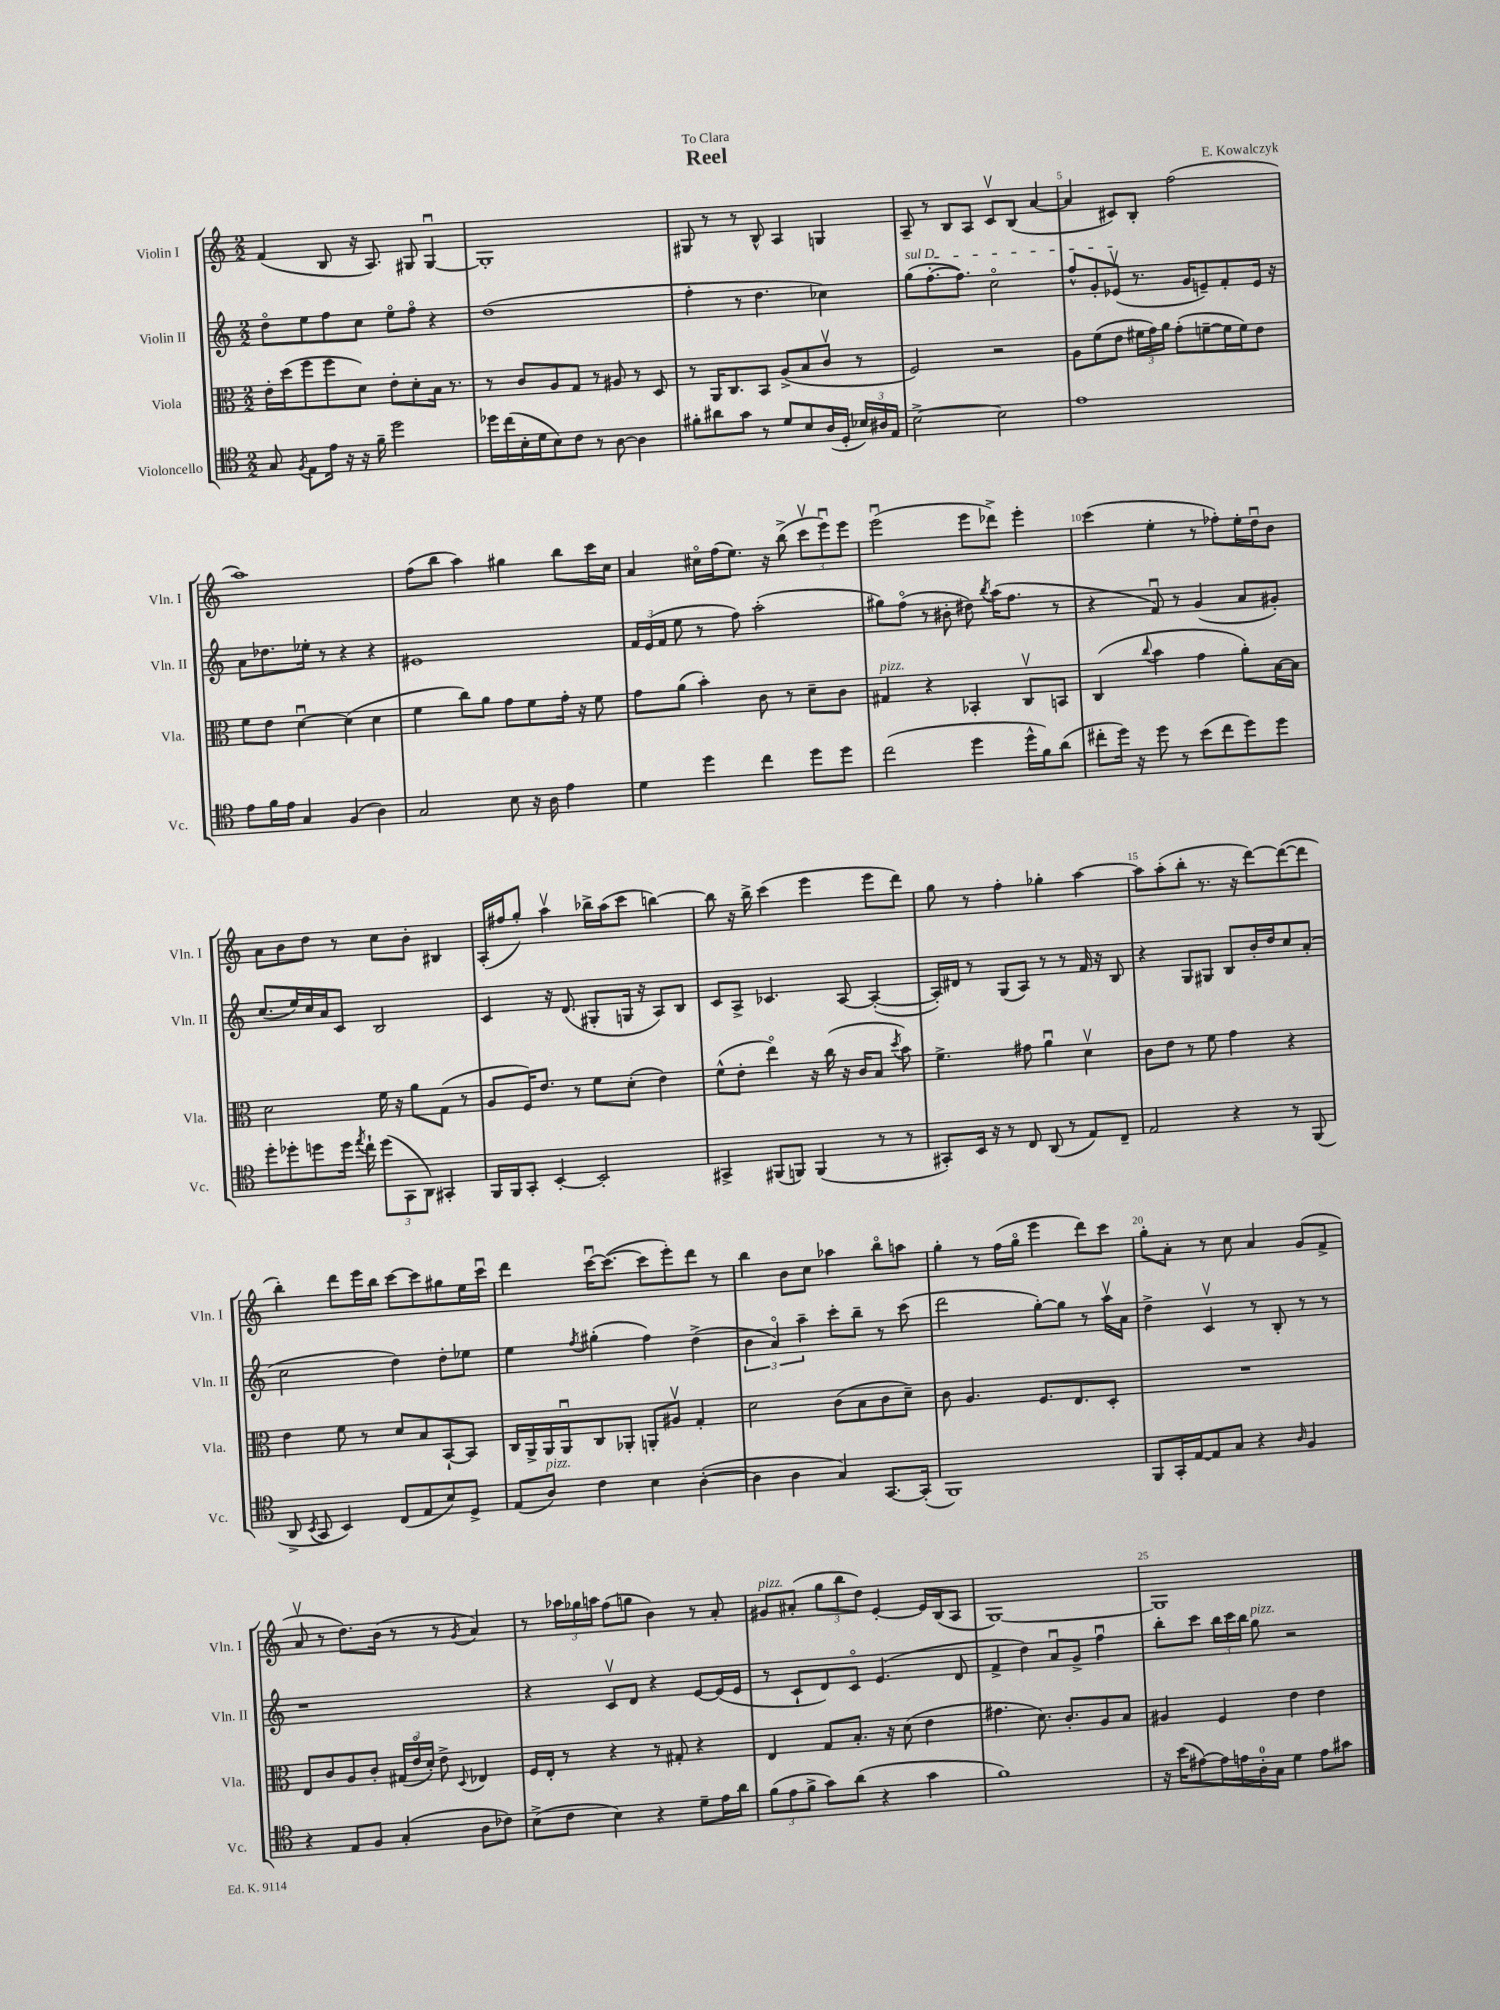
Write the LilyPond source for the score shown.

\header { title = "Reel" composer = "E. Kowalczyk" dedication = "To Clara" }
<<
\new StaffGroup <<
\new Staff = "s0" \with { instrumentName = "Violin I" shortInstrumentName = "Vln. I" } {
    \clef treble \key c \major \numericTimeSignature \time 2/2
    \autoBeamOff f'4( b8 r16 a8.) gis8 gis4~\downbow |
    gis1-. |
    gis8 r8 r8 b8-^ a4 g4 |
    a8-- r8 b8[ a8] c'8[\upbow b8]( a'4~ |
    a'4 cis'8[) b8]-. f''2( |
    a''1) |
    f''8[( b''8] a''4) gis''4 b''8[ c'''16 c''16] |
    a'4 cis''16[\flageolet f''16( e''8.]) r16 b''8->( \tuplet 3/2 { c'''8[\upbow e'''8\downbow) e'''8] } |
    e'''2\downbow( e'''8[ des'''8]->) e'''4-. |
    c'''4( e''4-. r8 fes''8[-.) e''16-. d''16\downbow b'8] |
    a'8[ b'8 d''8] r8 c''8[ b'8]-. bis4 |
    a16[-.( fis''16 g''8]-.) a''4\upbow bes''16[-> a''16( c'''8] b''4~) |
    b''8 r16 b''16-> c'''4( e'''4 e'''8[ d'''8]) |
    g''8 r8 f''4-. ges''4-. a''4~ |
    a''8[ a''8-.( b''8]-. r8. r16 d'''8[~) d'''8~( d'''8] |
    b''4-.) d'''8[ e'''16 b''16] c'''8[~ c'''8 gis''8 e''16 c'''16]\downbow |
    d'''4 c'''16[~\downbow c'''8.]~( c'''8[ e'''8-.) d'''8] r8 |
    b''4 b'8[ c''8] aes''4 b''8[\flageolet a''8] |
    g''4-. r8 f''16[( g''16]\flageolet e'''4 d'''8[) c'''8] |
    g''8[-. a'8]-. r8 c''8 a'4 g'8[( f'8]-> |
    a'8\upbow r8 d''8.[) b'16]( r8 r8 \acciaccatura { g'8 } a'4) |
    r8 \tuplet 3/2 { aes''16[ ges''16 a''16] } f''8[( g''8] b'4) r8 a'8-. |
    gis'8[^\markup { \italic "pizz." } ais'8]-.( \tuplet 3/2 { g''8[ b''8 d''8]) } e'4~-. e'16[ b16( a8] |
    g1~) |
    g1 \bar "|." |
}
\new Staff = "s1" \with { instrumentName = "Violin II" shortInstrumentName = "Vln. II" } {
    \clef treble \key c \major \numericTimeSignature \time 2/2
    \autoBeamOff d''8[\flageolet e''8 f''8 c''8] e''8[\flageolet f''8]\flageolet r4 |
    d''1( |
    f''4-. r8 d''4. ces''4) |
    \once \override TextSpanner.bound-details.left.text = \markup { \italic "sul D" } g''8[\startTextSpan( f''8.~-. f''8.]) c''2\flageolet |
    f''8[-^ g'8-. ees'8]\upbow\stopTextSpan( r8. g'16[ e'8--) f'8-. e'16] r16 |
    a'8[ des''8. ees''16]-. r8 r4 r4 |
    eis'1 |
    \tuplet 3/2 { f'16[ e'16( f'16] } e''8 r8 f''8) a''2-.( |
    gis''8[) f''8]\flageolet( r8 bis'8-. dis''8) \acciaccatura { b''8 } a''16[( f''8.] r8 |
    r4 f'8\downbow) r8 g'4( a'8[ gis'8]-.) |
    c''8.[( e''16) c''16 a'16 c'8] b2 |
    c'4 r16 d'8.( gis8[-. g16] r16 a8[) b8] |
    c'8[ a8]-> ces'4. a8~ a4~-.( |
    a16[-.) dis'16] r8 g8[( a8]) r8 r8 f'16 r16 b8 |
    r4 g8[ gis8] b8[ b'16-. d''16 c''8 a'8]-.( |
    c''2 d''4) d''8[-. ees''8] |
    e''4 \acciaccatura { f''8 } gis''4-.( f''4) d''4->( |
    \tuplet 3/2 { b'4 a'4\flageolet) a''4-- } c'''8[-. b''8]-- r8 c'''8( |
    d'''2 g''8[~-.) g''8] r8 a''16[\upbow a'16] |
    d''4-> c'4\upbow r8 b8-. r8 r8 |
    r1 |
    r4 c'8[\upbow d'8] r4 e'8[~ e'16( e'16] |
    r8 c'8[-! d'8) c'8]\flageolet e'4.( d'8 |
    f'4-> d''4) a'8[\downbow g'8]-> f''4\downbow |
    b''8[-. c'''8] \tuplet 3/2 { b''16[ c'''16 b''16] } g''8^\markup { \italic "pizz." } r2 \bar "|." |
}
\new Staff = "s2" \with { instrumentName = "Viola" shortInstrumentName = "Vla." } {
    \clef alto \key c \major \numericTimeSignature \time 2/2
    \autoBeamOff e'16[-. d''16( f''8 f''8 d'8]) e'8[-. d'8-. b16] r8. |
    r8 c'8[ a8 g8] r8 ais8 r8 d8 |
    r8 a,16[ c8. b,8] a8[->( b8 c'8]\upbow r8 |
    f2) r2 |
    a8[ f'8( e'8] \tuplet 3/2 { fis'16[ g'16) a'16] } g'8[-.( f'8~-- f'16 f'16) e'8] |
    f'8[ e'8] d'4~\downbow d'4( d'4 |
    f'4 c''8[) a'8] g'8[ f'8 g'16]-. r16 f'8 |
    g'8[ a'8]( b'4-.) c'8 r8 d'8[-- c'8] |
    gis4^\markup { \italic "pizz." } r4 bes,4-. c8[\upbow b,8] |
    c4( \appoggiatura { c''8 } b'4 g'4 a'8[-.) b16~ b16] |
    d'2 f'16 r16 a'8[ g8]( r8 |
    a8[ f16) e'8.] r8 f'8[ d'8]-.( e'4) |
    f'8[-^( e'8]-. e''4\flageolet) r16 c''16( r16 c'16[ b8] \acciaccatura { d''8 } b'8) |
    f'4.-> gis'8 a'4\downbow d'4\upbow |
    c'8[ e'8] r8 f'8 g'4 r4 |
    e'4 f'8 r8 d'8[ b8 b,8~-! b,8] |
    c16[ a,16-> a,16 a,16\downbow c8 aes,8]-. a,8[-. ais8]\upbow g4-. |
    d'2 c'8[( b8 c'8 d'8]--) |
    c'8 a4. f8.[ e8. d8]-. |
    R1 |
    e8[ c'8 a8 c'8]-. \tuplet 3/2 { gis16[( e'16\flageolet d'16]-.) } e'8-> \appoggiatura { d8 } ees4 |
    f16[ e16]-. r8 r4 r8 gis8-. r4 |
    e4 g8[ b8.]-. r16 d'8( e'4 |
    gis'4. d'8.) c'8.[-. a8 b8] |
    ais4 f4 e'4 e'4 \bar "|." |
}
\new Staff = "s3" \with { instrumentName = "Violoncello" shortInstrumentName = "Vc." } {
    \clef tenor \key c \major \numericTimeSignature \time 2/2
    \autoBeamOff g8 \acciaccatura { f8 } e8[ e'16] r16 r16 f'16-- d''2 |
    des''16[ c''16( b16-. d'16 b8) c'8] r8 a8~ a4 |
    fis'8[-. ais'8 g'8] r8 d'8[ b8 a16( d16]-. \tuplet 3/2 { bes16[) ais16 e16] } |
    b2~-> b2 |
    e'1 |
    e'8[ f'16 e'16] g4 f4( a4) |
    g2 b8 r16 a16 e'4 |
    d'4 d''4 c''4 d''8[ d''8] |
    c''2( d''4 d''16[-^ f'16) a'8]( |
    cis''8[-. d''16]) r16 d''8 r8 b'8[( cis''8 d''8) d''8] |
    d''8[-. des''8-. d''8 d''16] \acciaccatura { e''8 } c''16-! \tuplet 3/2 { d''8[( g,8 a,8]) } gis,4-. |
    f,16[ f,16 g,8]-. b,4~-. b,2-. |
    gis,4-> fis,8[( f,8]) f,4( r8 r8 |
    gis,8[-.) b,16] r16 r8 c8 a,8( r8 e8[) c8]-- |
    e2 r4 r8 f,8( |
    a,8-> \acciaccatura { b,8 } g,8 b,4) c8[( e8 b8) d8]-> |
    e8[( a8]^\markup { \italic "pizz." }) c'4 b4 a4~-.( |
    a4 a4 g4) g,8.[~ g,16]-.( |
    f,1) |
    f,8[ g,16-. e16~ e8 g8] r4 \grace { a16 } f4 |
    r4 e8[ f8] g4-.( a8[ ces'8]) |
    b8[->( c'8] b4) r4 d'8[-- e'16 a'16] |
    \tuplet 3/2 { f'8[( e'8 f'8]-> } g'8[) a'8]( r4 g'4 |
    f'1) |
    r16 b'16[( eis'8~) eis'16 e'16 a16-0-. g16] d'4 e'8[ gis'8] \bar "|." |
}
>>
>>
\layout { \context { \Score \override BarNumber.break-visibility = ##(#f #t #t) barNumberVisibility = #(every-nth-bar-number-visible 5) } }
